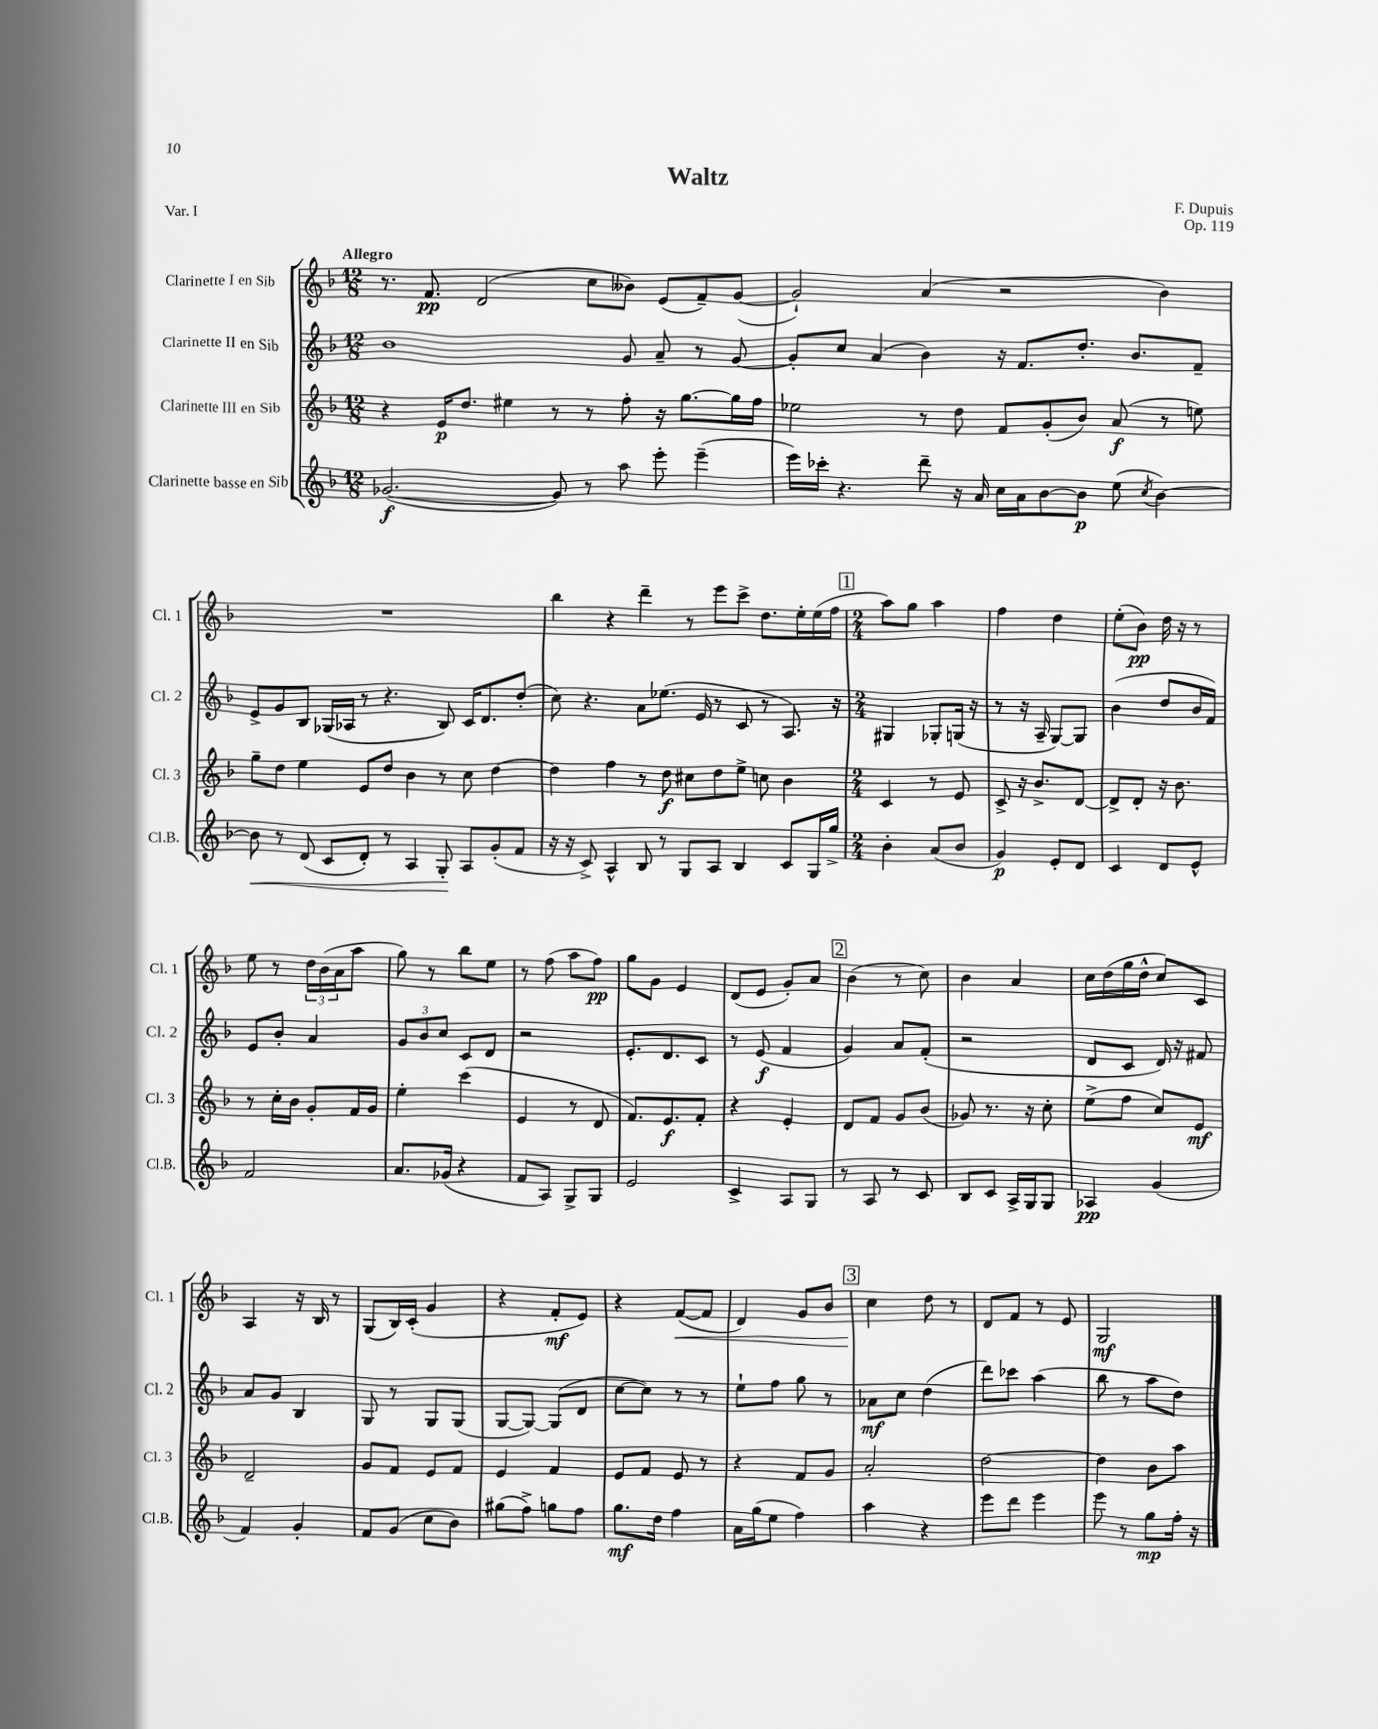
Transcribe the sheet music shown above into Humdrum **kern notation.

**kern	**dynam	**kern	**dynam	**kern	**dynam	**kern	**dynam
*part4	*part4	*part3	*part3	*part2	*part2	*part1	*part1
*staff4	*staff4	*staff3	*staff3	*staff2	*staff2	*staff1	*staff1
*I"Clarinette basse en Sib	*	*I"Clarinette III en Sib	*	*I"Clarinette II en Sib	*	*I"Clarinette I en Sib	*
*I'Cl.B.	*	*I'Cl. 3	*	*I'Cl. 2	*	*I'Cl. 1	*
*clefG2	*	*clefG2	*	*clefG2	*	*clefG2	*
*k[b-]	*	*k[b-]	*	*k[b-]	*	*k[b-]	*
*M12/8	*	*M12/8	*	*M12/8	*	*M12/8	*
=1	=1	=1	=1	=1	=1	=1	=1
!	!	!	!	!	!	!LO:TX:a:B:t=Allegro	!
([2.g-X/	f	4r	.	1b-	.	8.r	.
.	.	.	.	.	.	8.f/	pp
.	.	16e/KL	p	.	.	.	.
.	.	8.dd/J	.	.	.	.	.
.	.	.	.	.	.	(2d/	.
.	.	4ee#X\	.	.	.	.	.
8g-/])	.	8r	.	.	.	.	.
8r	.	8r	.	.	.	8cc\L	.
8aa\	.	8ff'\	.	8g/	.	8b--X\J)	.
8eee'\	.	16r	.	8a~/	.	(8e/L	.
.	.	[8.gg\L	.	.	.	.	.
(4eee~\	.	.	.	8r	.	8f~/)	.
.	.	16gg\L]	.	[8g/	.	([8g/J	.
.	.	16ff\JJ	.	.	.	.	.
=2	=2	=2	=2	=2	=2	=2	=2
16eee\LL)	.	2ee-X\	.	8g'/L]	.	2g`/])	.
16ccc-X'\JJ	.	.	.	.	.	.	.
4.r	.	.	.	8cc/J	.	.	.
.	.	.	.	(4a/	.	.	.
8ddd~\	.	8r	.	4b-\)	.	(4a/	.
16r	.	8dd\	.	.	.	.	.
16a/	.	.	.	.	.	.	.
16cc\LL	.	8f/L	.	16r	.	2r	.
16a\J	.	.	.	8.f/L	.	.	.
[8b-\	.	(8g'/	.	.	.	.	.
8b-\J]	p	8b-/J)	.	8.dd'/J	.	.	.
(8ee\	.	(8a/	f	.	.	.	.
.	.	.	.	8.b-/L	.	.	.
8qcc/	.	.	.	.	.	.	.
[4b-\)	.	8r	.	.	.	4b-\)	.
.	.	8een\)	.	8f~/J	.	.	.
!!LO:LB:g=z
=3	=3	=3	=3	=3	=3	=3	=3
!	!LO:HP:b	!	!	!	!	!	!
8b-\]	<	8gg~\L	.	8e^/L	.	1.r	.
8r	.	8dd\J	.	8g/	.	.	.
(8d/	.	4ee\	.	8B-/J	.	.	.
8c/L	.	.	.	(16G-X/LL	.	.	.
.	.	.	.	16A-X/JJ	.	.	.
8d'/J)	.	8e/L	.	8r	.	.	.
8r	.	8dd/J	.	4.r	.	.	.
4A/	.	4b-\	.	.	.	.	.
8G'/	.	8r	.	8B-/)	.	.	.
8A/L	[	8cc\	.	16c/KL	.	.	.
.	.	.	.	8.d/	.	.	.
(8g'/	.	[4dd\	.	.	.	.	.
8f/J	.	.	.	(8dd'/J	.	.	.
=4	=4	=4	=4	=4	=4	=4	=4
16r	.	4dd\]	.	8cc\)	.	4bb-\	.
16r	.	.	.	.	.	.	.
8c^/)	.	.	.	4.r	.	.	.
4A^^/	.	4ff\	.	.	.	4r	.
8B-/	.	8r	.	8a\L	.	4ddd~\	.
8r	.	8dd\	f	(8.ee-X\J	.	.	.
8G/L	.	8cc#X\L	.	.	.	8r	.
.	.	.	.	16e/	.	.	.
8A/J	.	8dd\	.	8r	.	8eee\L	.
4B-/	.	8ee^\J	.	8c/	.	8ccc^\J	.
.	.	8ccn\	.	8r	.	8.dd\L	.
8c/L	.	4b-\	.	8.A/)	.	.	.
.	.	.	.	.	.	16ee'\L	.
16G/L	.	.	.	.	.	(16ee\	.
16gg^/JJ	.	.	.	16r	.	16ff\JJ	.
!!LO:REH:place=s1:t=1
=5	=5	=5	=5	=5	=5	=5	=5
*M2/4	*	*M2/4	*	*M2/4	*	*M2/4	*
4b-'\	.	4c/	.	4G#X/	.	8aa\L)	.
.	.	.	.	.	.	8gg\J	.
(8a/L	.	8r	.	8G-X'/L	.	4aa\	.
8b-/J	.	8e/	.	(16Gn/Jk	.	.	.
.	.	.	.	16r	.	.	.
=6	=6	=6	=6	=6	=6	=6	=6
4g/)	p	8c^/	.	8r	.	4ff\	.
.	.	16r	.	16r	.	.	.
.	.	8.b-^/L	.	16A~/	.	.	.
8e'/L	.	.	.	[8G/L)	.	4dd\	.
8d/J	.	[8d/J	.	8G/J]	.	.	.
=7	=7	=7	=7	=7	=7	=7	=7
4c/	.	8d^/L]	.	(4b-\	.	(8ee'\L	.
.	.	8d'/J	.	.	.	8b-\J)	pp
8d/L	.	16r	.	8dd/L	.	16dd\	.
.	.	8.b-\	.	.	.	16r	.
8e^^/J	.	.	.	16b-/L	.	8r	.
.	.	.	.	16f/JJ)	.	.	.
!!LO:LB:g=z
=8	=8	=8	=8	=8	=8	=8	=8
2f/	.	8r	.	8e/L	.	8ee\	.
.	.	16cc'\LL	.	8b-'/J	.	8r	.
.	.	16b-\JJ	.	.	.	.	.
.	.	8g'/L	.	4a/	.	24dd\LL	.
.	.	.	.	.	.	(24b-\	.
.	.	.	.	.	.	24a\J	.
.	.	16f/L	.	.	.	8aa\J	.
.	.	16g/JJ	.	.	.	.	.
=9	=9	=9	=9	=9	=9	=9	=9
8.a/L	.	4ee'\	.	12g/L	.	8gg\)	.
.	.	.	.	12b-/	.	.	.
.	.	.	.	.	.	8r	.
.	.	.	.	12cc/J	.	.	.
(16g-X/Jk	.	.	.	.	.	.	.
4r	.	(4ccc\	.	8c/L	.	8bb-\L	.
.	.	.	.	8d/J	.	8ee\J	.
=10	=10	=10	=10	=10	=10	=10	=10
8f/L	.	4e/	.	2r	.	8r	.
8A/J)	.	.	.	.	.	(8ff\	.
8G^/L	.	8r	.	.	.	8aa\L	.
8G/J	.	8d/	.	.	.	8ff\J)	pp
=11	=11	=11	=11	=11	=11	=11	=11
2e/	.	8.f/L)	.	8.e'/L	.	8gg\L	.
.	.	.	.	.	.	8g\J	.
.	.	8.e/	f	8.d/	.	.	.
.	.	.	.	.	.	4e/	.
.	.	8f'/J	.	8c/J	.	.	.
=12	=12	=12	=12	=12	=12	=12	=12
4c^/	.	4r	.	8r	.	(8d/L	.
.	.	.	.	(8e/	f	8e/J	.
8A/L	.	4e'/	.	4f/	.	8g'/L)	.
8G/J	.	.	.	.	.	8a/J	.
!!LO:REH:place=s1:t=2
=13	=13	=13	=13	=13	=13	=13	=13
8r	.	8d/L	.	4g/)	.	(4b-\	.
8A/	.	8f/J	.	.	.	.	.
8r	.	8g/L	.	8a/L	.	8r	.
8c/	.	(8b-/J	.	(8f'/J	.	8cc\)	.
=14	=14	=14	=14	=14	=14	=14	=14
8B-/L	.	8g-X/)	.	2r	.	4b-\	.
8c/J	.	8.r	.	.	.	.	.
16A^/LL	.	.	.	.	.	4a/	.
16G/J	.	16r	.	.	.	.	.
8G/J	.	8cc'\	.	.	.	.	.
=15	=15	=15	=15	=15	=15	=15	=15
4A-X/	pp	(8ee^\L	.	8d/L	.	16cc\LL	.
.	.	.	.	.	.	(16dd\	.
.	.	8ff\J	.	8c/J	.	16gg\	.
.	.	.	.	.	.	16dd^^\JJ	.
(4g/	.	8cc/L)	.	16d/)	.	8cc/L)	.
.	.	.	.	16r	.	.	.
.	.	8e/J	mf	8f#X/	.	8c/J	.
!!LO:LB:g=z
=16	=16	=16	=16	=16	=16	=16	=16
4f/)	.	2d~/	.	8a/L	.	4A/	.
.	.	.	.	8g/J	.	.	.
4g'/	.	.	.	4B-/	.	16r	.
.	.	.	.	.	.	16B-/	.
.	.	.	.	.	.	8r	.
=17	=17	=17	=17	=17	=17	=17	=17
8f/L	.	8g/L	.	8G/	.	(8G/L	.
(8g/J	.	8f/J	.	8r	.	16B-/L)	.
.	.	.	.	.	.	(16c'/JJ	.
8cc\L	.	8e/L	.	8G/L	.	4g/	.
8b-\J)	.	8f/J	.	(8G/J	.	.	.
=18	=18	=18	=18	=18	=18	=18	=18
(8gg#X\L	.	4e/	.	[8G/L	.	4r	.
8ff^\J)	.	.	.	8G/J_)	.	.	.
8ggn\L	.	4f/	.	(8G/L]	.	8f'/L	mf
8ff\J	.	.	.	8d/J	.	8e/J)	.
=19	=19	=19	=19	=19	=19	=19	=19
8.gg\L	mf	8e/L	.	[8cc\L	.	4r	.
.	.	8f/J	.	8cc\J])	.	.	.
16dd\Jk	.	.	.	.	.	.	.
!	!	!	!	!	!	!	!LO:HP:b
4ff\	.	8e/	.	8r	.	([8f/L	<
.	.	8r	.	8r	.	8f/J]	.
=20	=20	=20	=20	=20	=20	=20	=20
16a\LL	.	4r	.	8ee`\L	.	4d/)	.
(16gg\J	.	.	.	.	.	.	.
8ee\J	.	.	.	8ff\J	.	.	.
4ff\)	.	8f/L	.	8gg\	.	8g/L	.
.	.	8g/J	.	8r	.	8b-/J	.
!!LO:REH:place=s1:t=3
=21	=21	=21	=21	=21	=21	=21	=21
4aa\	.	2a'/	.	8a-X\L	mf	4cc\	.
.	.	.	.	8cc\J	.	.	.
4r	.	.	.	(4dd\	.	8dd\	[
.	.	.	.	.	.	8r	.
=22	=22	=22	=22	=22	=22	=22	=22
8eee\L	.	[2dd\	.	8ddd\L)	.	8d/L	.
8ddd\J	.	.	.	8ccc-X\J	.	8f/J	.
4eee\	.	.	.	(4aa\	.	8r	.
.	.	.	.	.	.	8e/	.
=23	=23	=23	=23	=23	=23	=23	=23
8eee\	.	4dd\]	.	8bb-\	.	2G/	mf
8r	.	.	.	8r	.	.	.
8gg\L	mp	8b-\L	.	8aa\L	.	.	.
16ff'\Jk	.	8aa\J	.	8dd\J)	.	.	.
16r	.	.	.	.	.	.	.
==	==	==	==	==	==	==	==
*-	*-	*-	*-	*-	*-	*-	*-
